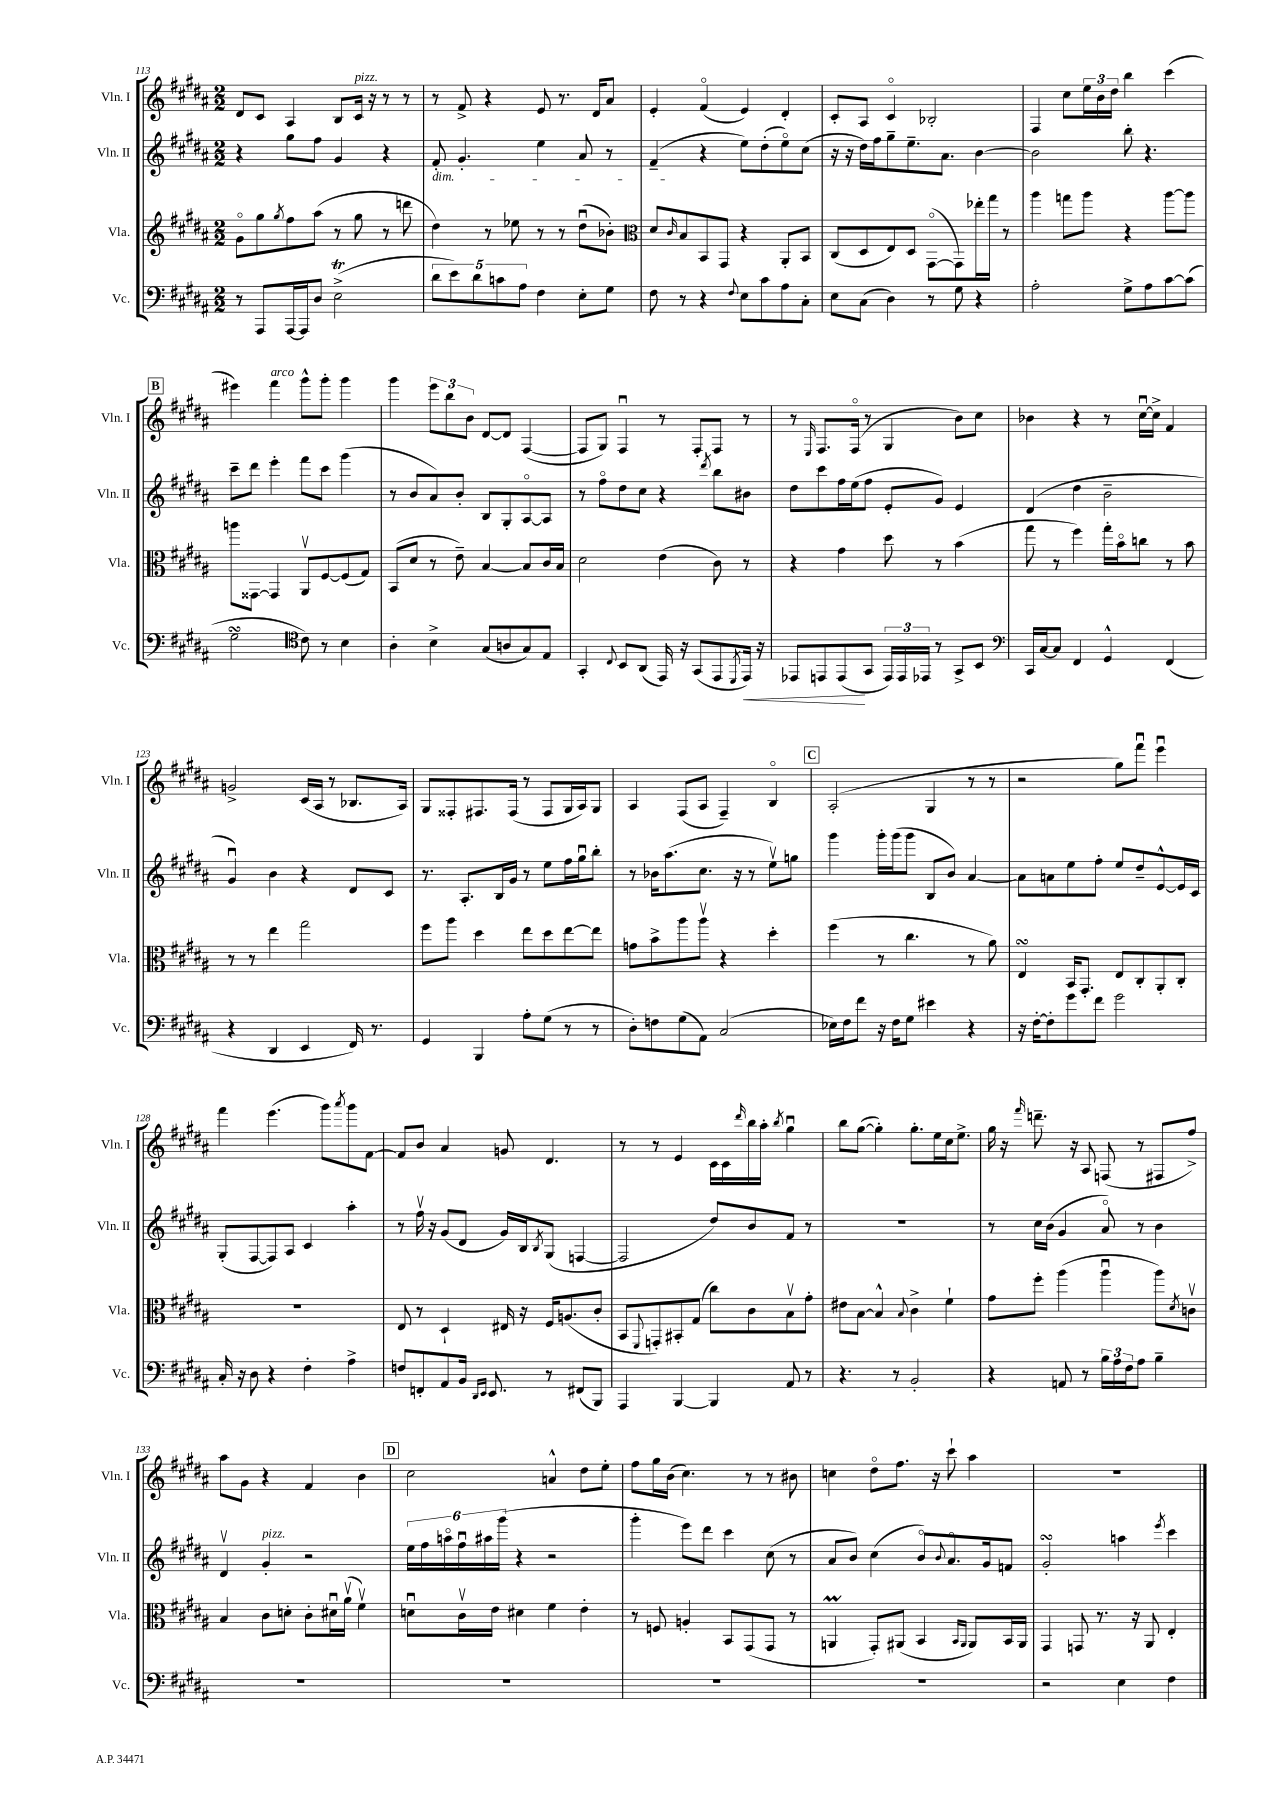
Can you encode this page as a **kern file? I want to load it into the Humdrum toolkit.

**kern	**kern	**kern	**kern
*staff4	*staff3	*staff2	*staff1
*clefF4	*clefG2	*clefG2	*clefG2
*k[f#c#g#d#a#]	*k[f#c#g#d#a#]	*k[f#c#g#d#a#]	*k[f#c#g#d#a#]
*M2/2	*M2/2	*M2/2	*M2/2
8r	8g#o\L	4r	8d#/L
8AAA#/L	8gg#\	.	8c#/J
.	8qgg#/	.	.
[16AAA#/L	8ff#\	8gg#\L	4A#/
16AAA#/]J	.	.	.
8D#/J	(8aa#\J	8ff#\J	.
(2E^\	8r	4g#/	8B/L
.	8gg#\	.	16c#/Jk
.	.	.	16r
.	8r	4r	8r
.	8ddd\	.	8r
=	=	=	=
10d#\L	4dd#\)	8f#'/	8r
10e\)	.	.	.
.	.	4.g#'/	8f#^/
10d#\	.	.	.
.	8r	.	4r
10c\	.	.	.
.	8ee-\	.	.
10A#\J	.	.	.
4F#\	8r	4ee\	8e/
.	8r	.	8.r
8E'\L	(8dd#u\L	8a#/	.
.	.	.	16d#/LK
8G#\J	8b-'\J)	8r	8a#/J
=	=	=	=
*	*clefC3	*	*
8F#\	8d#/L	(4f#~/	4e'/
.	16qqc#/	.	.
8r	8B/	.	.
4r	8BB/	4r	(4f#o/
.	8GG#/J	.	.
8qqF#/	.	.	.
8E\L	4r	8ee\L)	4e/)
8c#\	.	(8dd#'\	.
8A#\	8AA#'/L	8eeo\)	4d#'/
8C#'\J	8BB/J	(8cc#\J	.
=	=	=	=
8E\L	(8C#/L	16r	8c#'/L
.	.	16r	.
(8C#\J	8D#/	16dd#\LL)	8A#/J
.	.	16ff#\J	.
4D#\)	8E/)	8gg#~\	4c#o/
.	8D#/J	8.ee~\	.
8r	([8GG#o\L	.	2B-'/
.	.	8.a#\J	.
8G#\	8GG#\])	.	.
4r	16ee-'\L	[4b\	.
.	16gg#\JJ	.	.
.	8r	.	.
=	=	=	=
2A#'\	4aa#\	2b\]	4F#/
.	8gg\L	.	8cc#\L
.	8aa#\J	.	24ee\L
.	.	.	24b\
.	.	.	24dd#\JJ
8G#^\L	4r	8bb'\	4bb\
8A#\	.	4.r	.
[8c#\	[8aa#\L	.	(4ccc#\
(8c#\]J	8aa#\]J	.	.
=	=	=	=
2G#\	8aa\L	8ccc#~\L	4eee#\)
.	[8GG##\J	8ddd#\J	.
.	4GG##/]	4eee'\	4fff#\
*clefC4	*	*	*
8c#\)	8AA#v/L	8fff#\L	8ggg#^^\L
8r	[8F#/	8ccc#\J	8ggg#'\J
4B\	(8F#/]	(4ggg#\	4ggg#\
.	8G#/J)	.	.
=	=	=	=
4A#'\	(8BB/L	8r	4ggg#\
.	8d#/J	8b/L	.
4B^\	8r	8a#/)	12eee\L
.	.	.	12bb\
.	8e~\)	8b'/J	.
.	.	.	12b\J
(8G#/L	[4B/	8B/L	[8d#/L
8A/	.	8G#'/	8d#/]J
8G#/)	8B/]L	[8A#o/	([4F#/
8E/J	16c#/L	8A#/]J	.
.	16B/JJ	.	.
=	=	=	=
4GG#'/	2d#\	8r	8F#/]L
.	.	8ff#o\L	8G#/J)
8qqC#/	.	.	.
8BB/L	.	8dd#\	4F#u/
(8AA#/J	.	8cc#\J	.
16EE/)	(4e\	4r	8r
16r	.	.	.
(8GG#/L	.	.	8F#'/L
.	.	8qddd#/	.
8EE/	8c#\)	8bb\L	8F#/J
8qDD#/	.	.	.
16EE/Jk)	8r	8b#\J	8r
16r	.	.	.
=	=	=	=
8EE-/L	4r	8dd#\L	8r
.	.	.	16qqE/
8EE/	.	8ccc#\	8.F#/L
(8EE/	4g#\	16ff#\L	.
.	.	(16ee\J	(16F#o/Jk
8GG#/J	.	8ff#\J	8r
24EE/LL)	8dd#\	8e'/L	4G#/
24EE/	.	.	.
24EE-/JJ	.	.	.
8r	8r	8g#/J)	.
8GG#^/L	(4b\	4e/	8b\L)
8BB/J	.	.	8cc#\J
=	=	=	=
*clefF4	*	*	*
16CC#/LL	8gg#\	(4d#/	4b-\
[16C#/J	.	.	.
8C#/]J	8r	.	.
4FF#/	4ff#\)	4dd#\	4r
4GG#^^/	16gg#'\LL	2b~\	8r
.	16bo\J	.	.
.	8cc\J	.	[16cc#u\LL
.	.	.	16cc#^\]JJ
(4FF#/	8r	.	4f#/
.	8b\	.	.
=	=	=	=
4r	8r	4g#u/)	2g^/
.	8r	.	.
4DD#/	4ee\	4b\	.
4EE/	2gg#\	4r	(16c#/LL
.	.	.	16A#/JJ
.	.	.	8r
16FF#/)	.	8d#/L	8.B-/L
8.r	.	.	.
.	.	8c#/J	.
.	.	.	16A#/Jk)
=	=	=	=
4GG#/	8ff#\L	8.r	8G#/L
.	8aa#\J	.	8F##'/
.	.	8.A#'/L	.
4BBB/	4dd#\	.	8.F#/
.	.	16B/L	.
.	.	16g#/JJ	(16F#/Jk
8A#'\L	8ee\L	8r	8r
(8G#\J	8dd#\	8ee\L	8F#/L
8r	[8ee\	16ff#\L	16G#/L
.	.	16gg#u\J	16A#/J)
8r	8ee\]J	8bb'\J	8G#/J
=	=	=	=
8D#'\L)	8g\L	8r	4A#/
8F\	8b^\	16b-\LK	.
.	.	(8.aa#\	.
(8G#\	8aa#\	.	(8F#/L
8AA#\J)	8aa#v\J	8.cc#\J	8A#/J
(2C#/	4r	.	4F#~/)
.	.	16r	.
.	.	8r	.
.	4dd#'\	8eev\L)	4Bo/
.	.	8gg\J	.
=	=	=	=
16E-\LL)	(4ff#\	4ggg#\	(2A#'/
16F#\J	.	.	.
8f#\J	.	.	.
16r	8r	16ggg#'\LL	.
16F#\LK	.	(16ggg#\J	.
8G#\J	4.cc#\	8ggg#\J	.
4e#\	.	8B/L	4G#/
.	.	8b/J)	.
4r	8r	[4a#/	8r
.	8a#\)	.	8r
=	=	=	=
16r	4E/	8a#\]L	2r
[16F#'\LK	.	.	.
8F#'\]	.	8a\	.
8g#\	16BB/LK	8ee\	.
.	8.GG#'/J	.	.
8f#\J	.	8ff#'\J	.
2g#\	8E/L	8ee/L	8gg#\L)
.	8C#'/	8dd#~/	8fff#u\J
.	8AA#'/	[8e^^/	4eeeu\
.	8C#'/J	16e/]L	.
.	.	16c#/JJ	.
=	=	=	=
16C#'/	1r	(8G#'/L	4fff#\
16r	.	.	.
8D#\	.	[8F#/	.
4r	.	8F#/])	(4.eee\
.	.	8A#/J	.
4F#'\	.	4c#/	.
.	.	.	8ggg#\L)
.	.	.	8qaaa#/
4A#^\	.	4aa#'\	8ggg#\
.	.	.	[8f#\J
=	=	=	=
8F/L	8E/	8r	8f#/]L
8FF'/	8r	16ff#v\	8b/J
.	.	16r	.
8AA#/	4D#`/	(8g#/L	4a#/
16BB/Jk	.	8d#/J	.
16qqDD#/LL	.	.	.
16qqEE/JJ	.	.	.
8.EE/	.	.	.
.	16E#/	16g#/LL)	8g/
.	16r	16B/J	.
.	.	8qB/	.
8r	16F#/LK	(8G#/J	4.d#/
.	(8.A/	.	.
(8FF#/L	.	[4F/	.
8BBB/J)	8c#'/J	.	.
=	=	=	=
4AAA#/	8BB/L	2F/]	8r
.	8qqFF#/	.	.
.	8GG'/)	.	8r
[4BBB/	8BB#'/	.	4e/
.	(8G#/J	.	.
4BBB/]	8cc#\L)	8dd#/L)	16c#\LL
.	.	.	16c#\
.	.	.	16qqddd#/
.	8c#\	8b/	16bb\
.	.	.	16aa#'\JJ
.	.	.	8qbb/
8AA#/	8Bv\	8f#/J	4gg#u\
8r	8g#'\J	8r	.
=	=	=	=
4.r	8e#\L	1r	8bb\L
.	[8B\J	.	([8gg#\J
.	4B^^/]	.	4gg#'\])
8r	.	.	.
.	8qqB/	.	.
2BB'/	4c#^\	.	8.gg#'\L
.	.	.	16ee\L
.	4f#`\	.	16cc#\J
.	.	.	8.ee^\J
=	=	=	=
4r	8g#\L	8r	16gg#\
.	.	.	16r
.	.	.	16qqfff#/
.	8ff#'\J	16cc#\LL	8.ddd~\
.	.	(16b\JJ	.
8AA/	(4aa#\	4g#/	.
.	.	.	16r
8r	.	.	8A#/
24B\LL	4aa#u\	8a#o/)	(8F/
24A#\	.	.	.
24F#\J	.	.	.
8A#\J	.	8r	8r
4B~\	8aa#\L)	4b\	8F#/L
.	8qd#/	.	.
.	8cv\J	.	8ff#^/J)
=	=	=	=
1r	4B/	4d#v/	8aa#\L
.	.	.	8g#\J
.	8c#\L	4g#'/	4r
.	8d'\J	.	.
.	8c#'\L	2r	4f#/
.	16d#u\L	.	.
.	(16a#v\JJ	.	.
.	4f#v\)	.	4b\
=	=	=	=
1r	8du\L	24ee\LL	2cc#\
.	.	24ff#\	.
.	.	24aao\	.
.	16c#v\L	24ff#u\	.
.	.	24aa#\	.
.	16e\JJ	.	.
.	.	(24ggg#\JJ	.
.	4d#\	4r	.
.	4f#\	2r	4a^^/
.	4e'\	.	8dd#\L
.	.	.	8ee'\J
=	=	=	=
1r	8r	4ggg#'\	8ff#\L
.	8F/	.	16gg#\L
.	.	.	(16b\JJ
.	4A'/	8eee\L)	4.cc#\)
.	.	8ddd#\J	.
.	8BB/L	4ccc#\	.
.	(8GG#/	.	8r
.	8GG#/J	(8cc#\	8r
.	8r	8r	8b#\
=	=	=	=
1r	4AA/	8a#/L	4cc\
.	.	8b/J)	.
.	8GG#'/L)	(4cc#\	8dd#o\L
.	(8AA#/J	.	8.ff#\J
.	4BB/	8bo/L)	.
.	.	.	16r
.	.	8qqb/	.
.	.	8.a#o/	8ccc#`\
.	16qqBB/LL	.	.
.	16qqAA#/JJ	.	.
.	8AA#/L)	.	4aa#\
.	.	16g#/k	.
.	16BB/L	8f/J	.
.	16AA#/JJ	.	.
=	=	=	=
2r	4GG#/	2g#'/	1r
.	8GG/	.	.
.	8.r	.	.
4E\	.	4aa\	.
.	16r	.	.
.	8AA#/	.	.
.	.	8qeee/	.
4F#\	4E'/	4ccc#\	.
==	==	==	==
*-	*-	*-	*-
